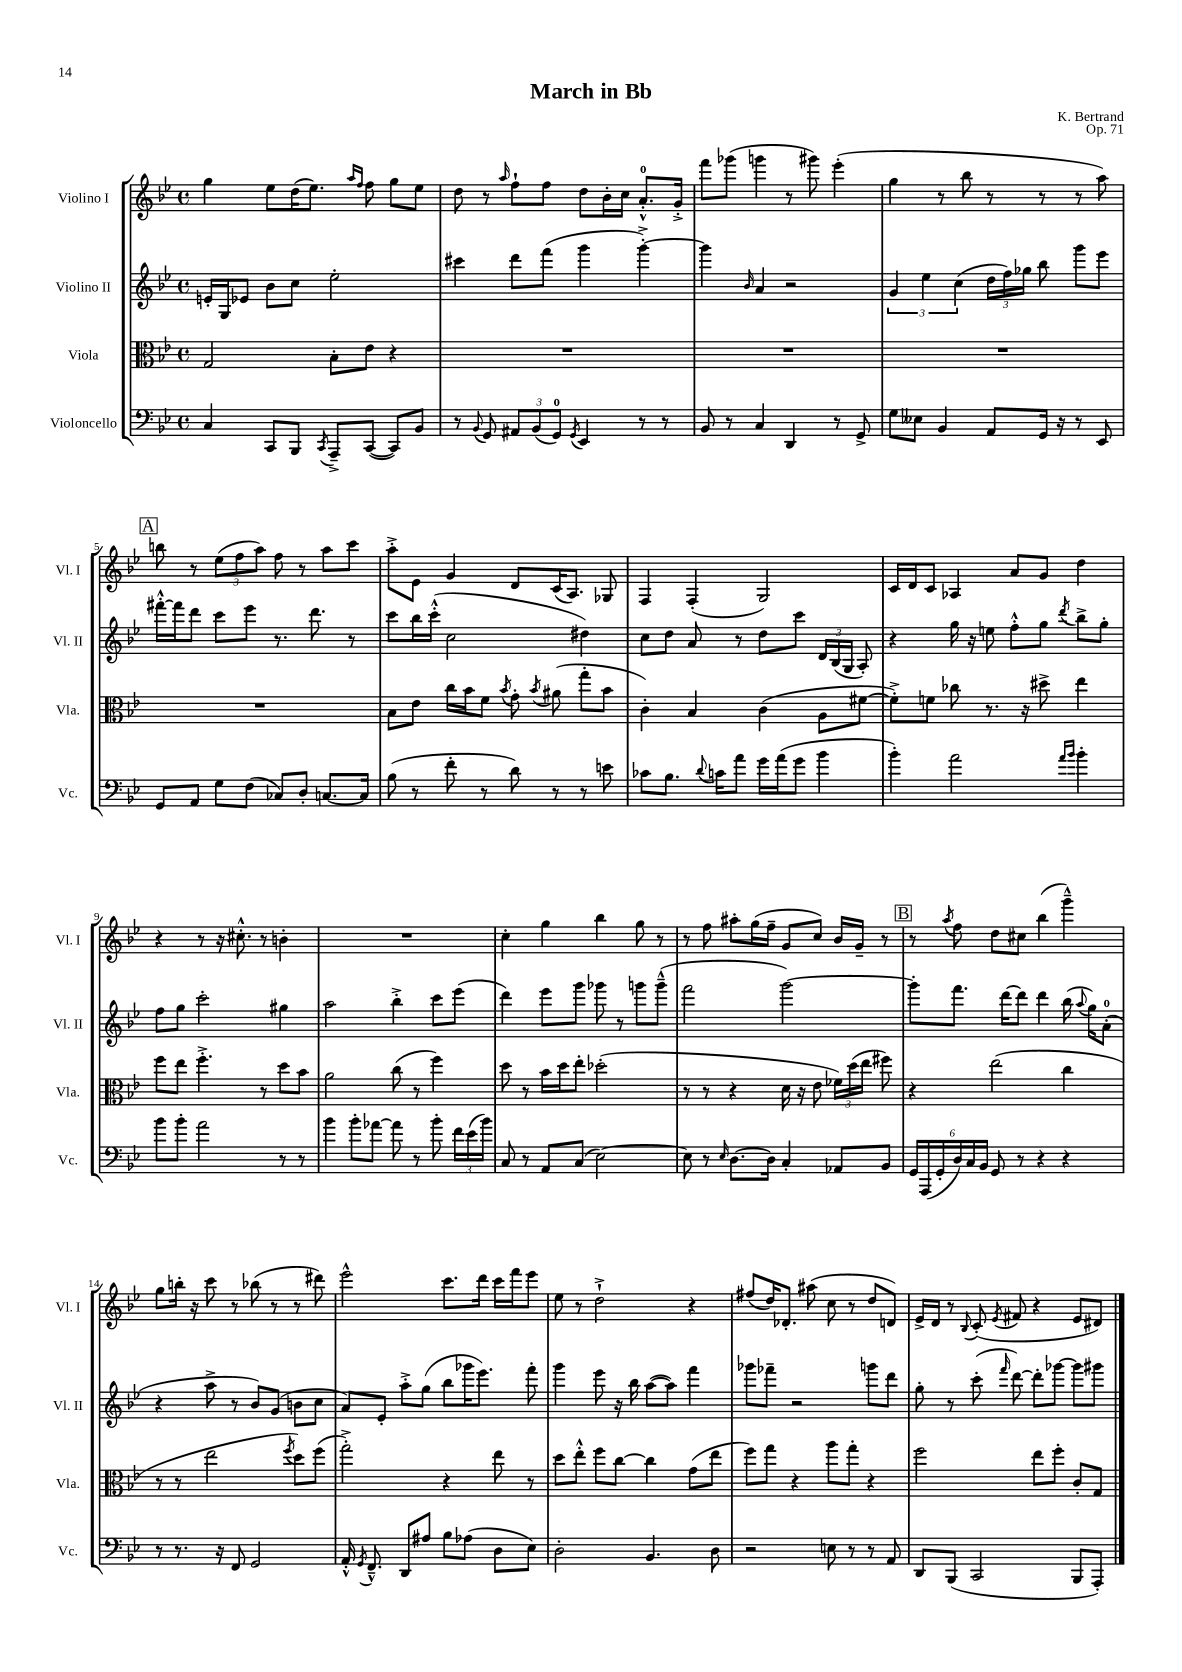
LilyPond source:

\header { title = "March in Bb" composer = "K. Bertrand" opus = "Op. 71" }
<<
\new StaffGroup <<
\new Staff = "s0" \with { instrumentName = "Violino I" shortInstrumentName = "Vl. I" } {
    \clef treble \key bes \major \defaultTimeSignature \time 4/4
    \autoBeamOff g''4 ees''8[ d''16( ees''8.]) \grace { a''16[ f''16] } f''8 g''8[ ees''8] |
    d''8 r8 \grace { a''16 } f''8[-! f''8] d''8[ bes'16-. c''16] a'8.[-0-.-^ g'16]-.-> |
    f'''8[ ges'''8]( g'''4 r8 gis'''8) ees'''4-.( |
    g''4 r8 bes''8 r8 r8 r8 a''8) |
    \mark \markup { \box "A" } b''8 r8 \tuplet 3/2 { ees''8[( f''8 a''8]) } f''8 r8 a''8[ c'''8] |
    a''8[-.-> ees'8] g'4 d'8[ c'16( a8.]) ges8 |
    f4 f4-.( g2) |
    c'16[ d'16 c'8] aes4 a'8[ g'8] d''4 |
    r4 r8 r16 cis''8.-.-^ r8 b'4-. |
    R1 |
    c''4-. g''4 bes''4 g''8 r8 |
    r8 f''8 ais''8[-. g''16( f''16]-- g'8[ c''8]) bes'16[ g'16]-- r8 |
    \mark \markup { \box "B" } r8 \acciaccatura { a''8 } f''8 d''8[ cis''8] bes''4( g'''4---^) |
    g''8[ b''16]-. r16 c'''8 r8 bes''8( r8 r8 dis'''8) |
    ees'''2-^ c'''8.[ d'''16] c'''16[ f'''16 ees'''8] |
    ees''8 r8 d''2-!-> r4 |
    fis''8[( d''16) des'8.]-. ais''8( c''8 r8 d''8[ d'8]) |
    ees'16[-> d'16] r8 \appoggiatura { bes8 } c'8-.( \acciaccatura { ees'8 } fis'8 r4 ees'8[ dis'8]) \bar "|." |
}
\new Staff = "s1" \with { instrumentName = "Violino II" shortInstrumentName = "Vl. II" } {
    \clef treble \key bes \major \defaultTimeSignature \time 4/4
    \autoBeamOff e'16[-. g16 ees'8] bes'8[ c''8] ees''2-. |
    cis'''4 d'''8[ f'''8]( g'''4 g'''4~-.->) |
    g'''4 \grace { bes'16 } a'4 r2 |
    \tuplet 3/2 { g'4 ees''4 c''4( } \tuplet 3/2 { d''16[ f''16) ges''16] } bes''8 g'''8[ ees'''8] |
    \mark \markup { \box "A" } fis'''16[~-.-^ fis'''16 d'''8] c'''8[ ees'''8] r8. d'''8. r8 |
    c'''8[ bes''16 c'''16]-.-^( c''2 dis''4) |
    c''8[ d''8] a'8 r8 d''8[ c'''8] \tuplet 3/2 { d'16[ bes16( g16] } a8-.) |
    r4 g''16 r16 e''8 f''8[-.-^ g''8] \acciaccatura { d'''8 } bes''8[-> g''8]-. |
    f''8[ g''8] c'''2-. gis''4 |
    a''2 bes''4-.-> c'''8[ ees'''8]( |
    d'''4) ees'''8[ g'''8] ges'''8 r8 g'''8[ g'''8]---^( |
    f'''2 g'''2~) |
    \mark \markup { \box "B" } g'''8[-. f'''8.] d'''16[~ d'''8] d'''4 bes''16( \appoggiatura { a''8 } g''16[) a'8]-0-.( |
    r4 a''8-> r8 bes'8[) g'8]( b'8[ c''8] |
    a'8[) ees'8]-. a''8[-.-> g''8]( bes''8[ ges'''16 ees'''8.]) f'''8-. |
    g'''4 ees'''8 r16 bes''16 a''8[~( a''8]) f'''4 |
    ges'''8[ fes'''8]-- r2 g'''8[ d'''8] |
    g''8-. r8 c'''8-.( \grace { f'''16 } d'''8~) d'''8[-. ges'''8]~ ges'''8[ gis'''8] \bar "|." |
}
\new Staff = "s2" \with { instrumentName = "Viola" shortInstrumentName = "Vla." } {
    \clef alto \key bes \major \defaultTimeSignature \time 4/4
    \autoBeamOff g2 bes8[-. ees'8] r4 |
    R1 |
    R1 |
    R1 |
    \mark \markup { \box "A" } R1 |
    bes8[ ees'8] c''16[ bes'16 f'8] \acciaccatura { bes'8 } g'8-. \acciaccatura { bes'8 } ais'8( g''8[-. bes'8] |
    c'4-.) bes4 c'4( a8[ fis'8]~ |
    fis'8[-.->) f'8] ces''8 r8. r16 dis''8-> ees''4 |
    f''8[ ees''8] f''4.-.-> r8 d''8[ bes'8] |
    a'2 c''8( r8 f''4) |
    d''8 r8 bes'16[ d''16 ees''8]-. des''2-.( |
    r8 r8 r4 d'16 r16 ees'8 \tuplet 3/2 { fes'16[) d''16( ees''16] } fis''8) |
    \mark \markup { \box "B" } r4 ees''2( c''4 |
    r8 r8 ees''2 \acciaccatura { f''8 } d''8[) f''8]( |
    g''2-.->) r4 ees''8 r8 |
    d''8[ ees''8]-.-^ f''8[ c''8]~ c''4 g'8[( ees''8] |
    f''8[) g''8] r4 a''8[ g''8]-. r4 |
    f''2 ees''8[ f''8]-. c'8[-. g8] \bar "|." |
}
\new Staff = "s3" \with { instrumentName = "Violoncello" shortInstrumentName = "Vc." } {
    \clef bass \key bes \major \defaultTimeSignature \time 4/4
    \autoBeamOff c4 c,8[ bes,,8] \acciaccatura { c,8 } a,,8[---> c,8]~( c,8[) bes,8] |
    r8 \appoggiatura { bes,8 } g,8 \tuplet 3/2 { ais,8[ bes,8( g,8]-0) } \acciaccatura { g,8 } ees,4 r8 r8 |
    bes,8 r8 c4 d,4 r8 g,8-> |
    g8[ eeses8] bes,4 a,8[ g,16] r16 r8 ees,8 |
    \mark \markup { \box "A" } g,8[ a,8] g8[ f8]( ces8[) d8]-. c8.[~ c16] |
    bes8( r8 f'8-. r8 d'8) r8 r8 e'8 |
    ces'8[ bes8.] \appoggiatura { d'8 } c'16[ a'8] g'16[ a'16( g'8] bes'4 |
    bes'4-.) a'2 \grace { a'16[ bes'16] } bes'4-. |
    bes'8[ bes'8]-. a'2 r8 r8 |
    bes'4 bes'8[-. aes'8]~ aes'8 r8 bes'8-. \tuplet 3/2 { f'16[ ees'16( bes'16]) } |
    c8 r8 a,8[ c8]( ees2~) |
    ees8 r8 \grace { ees16 } d8.[~ d16] c4-. aes,8[ bes,8] |
    \mark \markup { \box "B" } \tuplet 6/4 { g,16[ a,,16( g,16-. d16) c16 bes,16] } g,8 r8 r4 r4 |
    r8 r8. r16 f,8 g,2 |
    a,16-.-^ \acciaccatura { g,8 } f,8.---^ d,8[ ais8] bes8[ aes8]( d8[ ees8]) |
    d2-. bes,4. d8 |
    r2 e8 r8 r8 a,8 |
    d,8[ bes,,8]( c,2 bes,,8[ a,,8]-.) \bar "|." |
}
>>
>>
